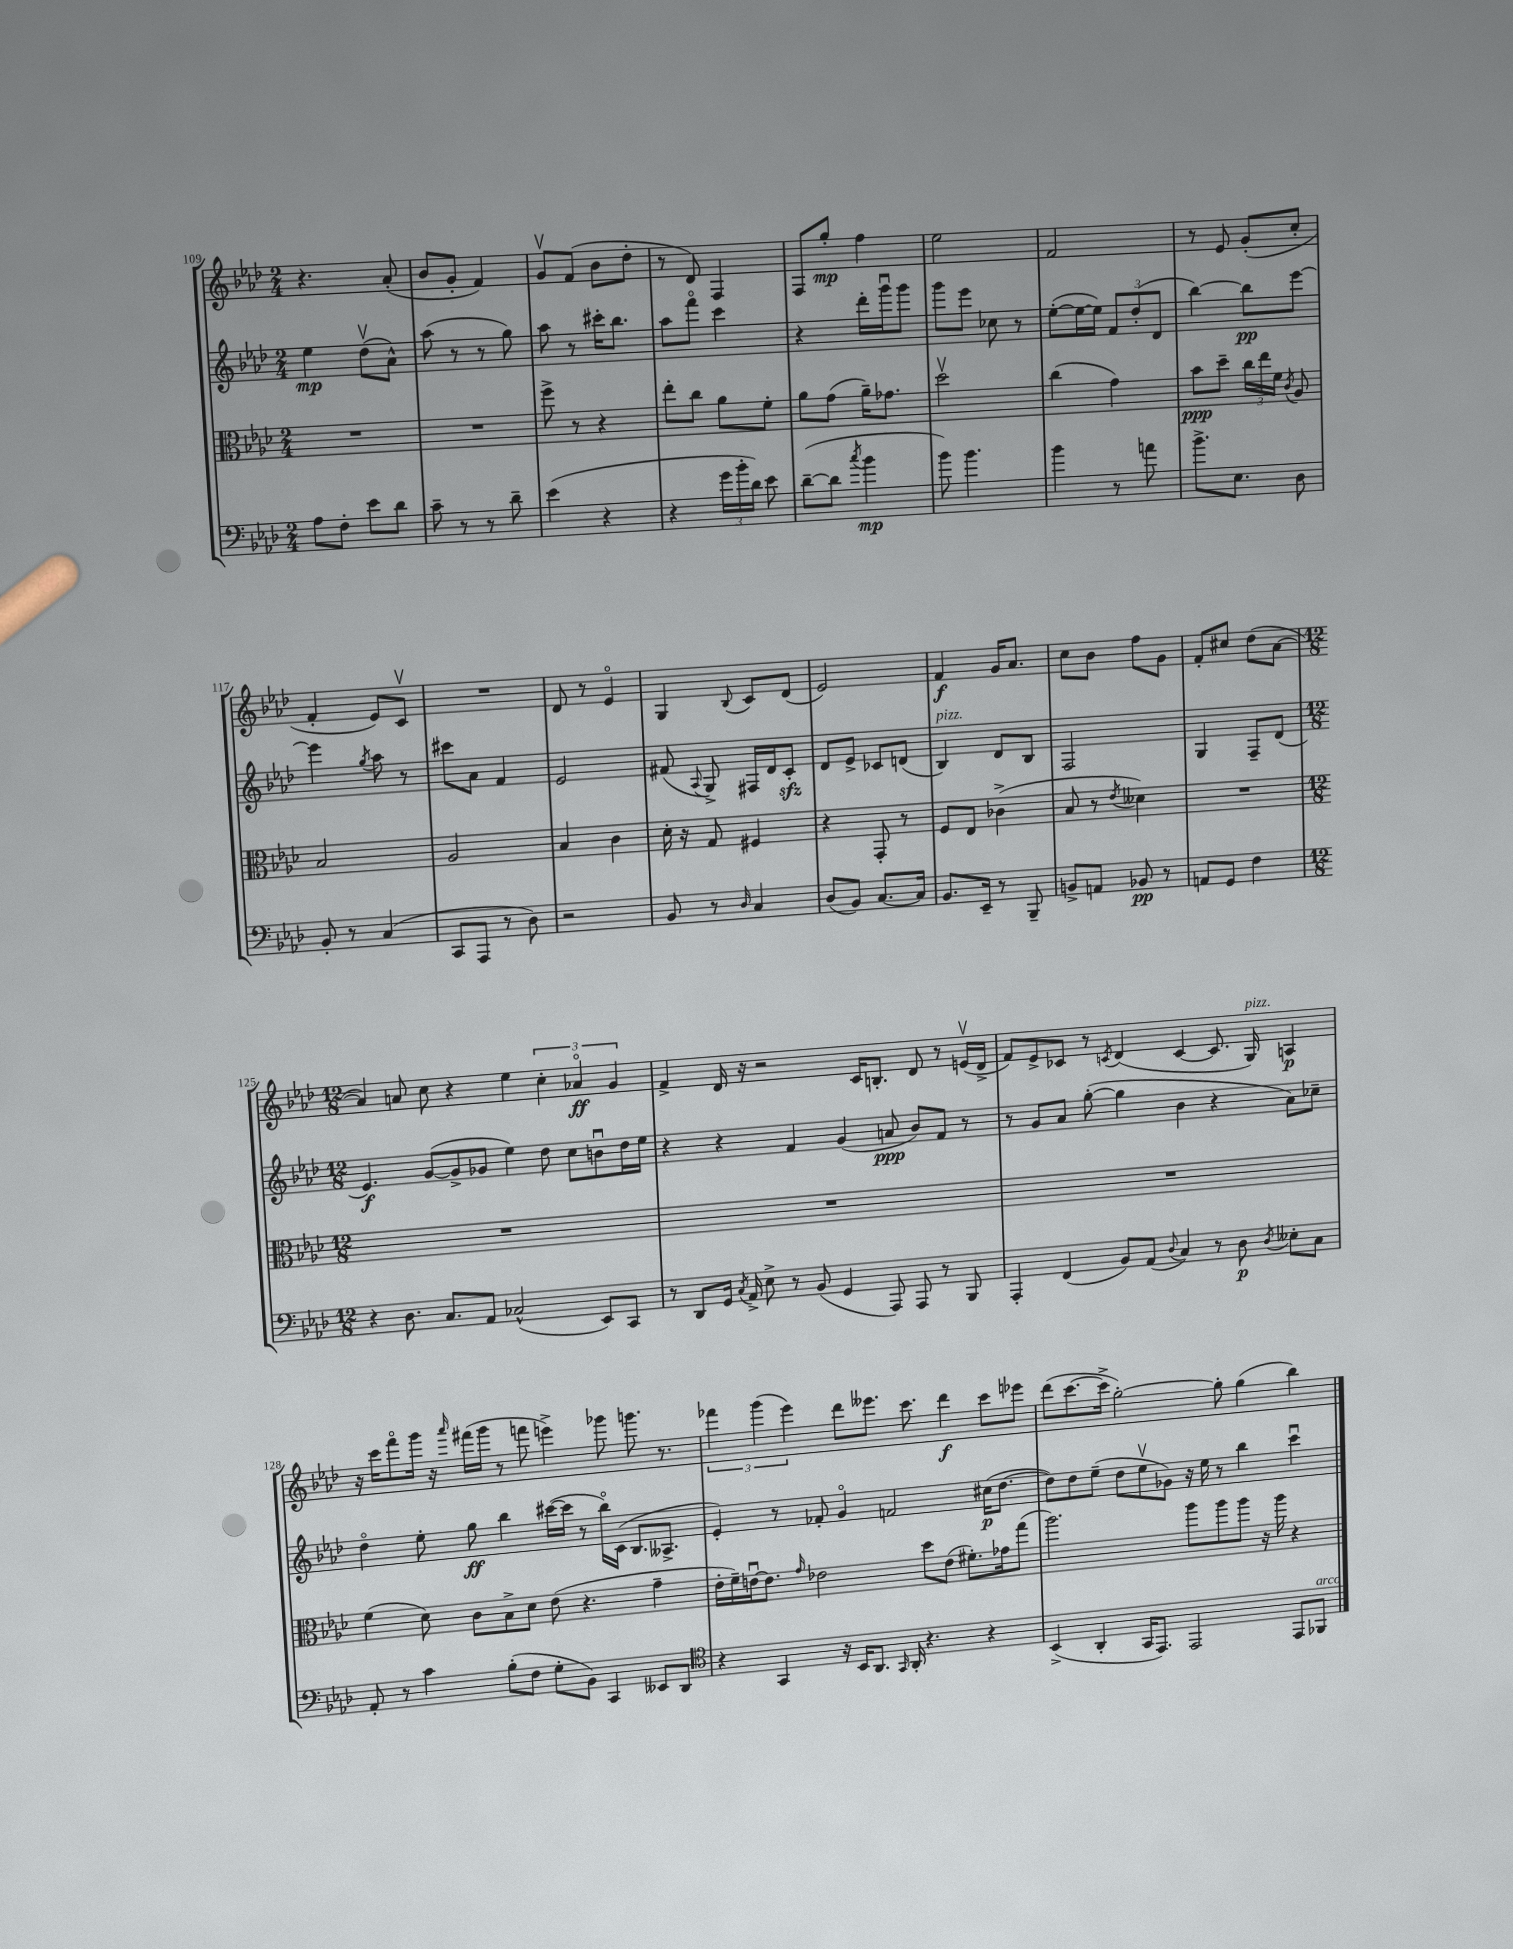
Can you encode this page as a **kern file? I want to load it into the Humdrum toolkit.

**kern	**kern	**kern	**kern
*staff4	*staff3	*staff2	*staff1
*clefF4	*clefC3	*clefG2	*clefG2
*k[b-e-a-d-]	*k[b-e-a-d-]	*k[b-e-a-d-]	*k[b-e-a-d-]
*M2/4	*M2/4	*M2/4	*M2/4
8A-	2r	4ee-	4.r
8F'	.	.	.
8e-	.	(8dd-v	.
8d-	.	8a-^^)	(8a-'
=	=	=	=
8c~	2r	(8aa-	8b-
8r	.	8r	8g'
8r	.	8r	4f)
8d-~	.	8gg)	.
=	=	=	=
(4e-	8ff^	8aa-	8gv
.	8r	8r	(8f
4r	4r	16ccc#'	8b-
.	.	8.bb-	.
.	.	.	8dd-'
=	=	=	=
4r	8ee-'	8aa-	8r
.	8cc	8fffo	8d-)
24g	8a-	4ccc	4F
24b-'	.	.	.
24d-)	.	.	.
8e-	8f'	.	.
=	=	=	=
([8d-~	8a-	4r	8F
8d-]	(8g	.	8gg'
8qcc	.	.	.
4b-	16a-~)	16ddd-'	4ff
.	8.g-	16gggu	.
.	.	8ggg	.
=	=	=	=
8b-)	2dd-v	8ggg	2ee-
4.b-	.	8eee-	.
.	.	8cc-	.
.	.	8r	.
=	=	=	=
4b-	(4cc	([8ee-'	2f
.	.	16ee-_	.
.	.	16ee-])	.
8r	4g)	12f	.
.	.	(12dd-'	.
8a	.	.	.
.	.	12d-	.
=	=	=	=
8.b-^	8b-	[4bb-)	8r
.	8dd-~	.	8e-
8.E-	.	.	.
.	24cc	8bb-]	(8g'
.	24ee-	.	.
.	24f	.	.
.	8qc	.	.
8D-	8A-	[8eee-	8cc'
=	=	=	=
8BB-'	2B-	4eee-]	4f'
8r	.	.	.
.	.	8qgg	.
(4C	.	8aa-	8e-)
.	.	8r	8cv
=	=	=	=
8CC	2A-	8ccc#	2r
8AAA-	.	8a-	.
8r	.	4f	.
8D-)	.	.	.
=	=	=	=
2r	4B-	2e-	8d-
.	.	.	8r
.	4c	.	4e-o
=	=	=	=
8BB-	16d-'	(8f#	4G
.	16r	.	.
.	.	8qqA-	.
8r	8G	8G^)	.
16qqD-	.	.	8qqB-
4C	4F#	16F#	8c
.	.	16d-	.
.	.	8c'	(8d-
=	=	=	=
(8D-	4r	8d-	2e-)
8BB-)	.	8e-^	.
[8.C	8GG'	8c-	.
.	8r	(8d	.
16C]	.	.	.
=	=	=	=
8.BB-	8F	4B-)	4f
.	8E-	.	.
16EE-~	.	.	.
8r	(4c-^	8d-	16g
.	.	.	8.a-
8BBB-~	.	8B-	.
=	=	=	=
8BB^	8B-	2F	8cc
8AA	8r	.	8b-
.	8qe-	.	.
8BB-	4d--)	.	8ff
8r	.	.	8g
=	=	=	=
8AA	2r	4G	8f'
8GG	.	.	8cc#
4F	.	8F~	(8dd-
.	.	(8d-	[8a-
=	=	=	=
*M12/8	*M12/8	*M12/8	*M12/8
4r	1.r	4.e-)	4a-])
8.D-	.	.	8a
.	.	([8g	8cc
8.C	.	.	.
.	.	8g^]	4r
8AA-	.	8g-	.
(2C-^^	.	4ee-)	4ee-
.	.	8dd-	6cc'
.	.	8cc	.
.	.	.	6a-o
8EE-)	.	8bu	.
.	.	.	6g
8CC	.	16dd-	.
.	.	16ee-	.
=	=	=	=
8r	1.r	4r	4f^
8DD-	.	.	.
16GG	.	4r	16d-
8qC	.	.	.
16AA-^	.	.	16r
8E-^	.	.	2r
8r	.	4f	.
(8BB-	.	.	.
4GG	.	(4g	.
.	.	.	16c
.	.	.	8.B'
8AAA-)	.	8a	.
8AAA-	.	8b-)	8d-
8r	.	8f	8r
8BBB-	.	8r	(16ev
.	.	.	16d-^
=	=	=	=
4AAA-'	1.r	8r	8f)
.	.	8g	8e-^
(4FF	.	8a-	8c-
.	.	([8gg'	8r
.	.	.	8qc
8BB-)	.	4gg]	(4d-
(8AA-	.	.	.
8qqD-	.	.	.
4C)	.	4b-	[4c
8r	.	4r	8.c]
8D-	.	.	.
.	.	.	16G)
8qD-	.	.	.
8E--'	.	8a-)	4A
8C	.	8cc-~	.
=	=	=	=
8AA-'	(4f	4dd-o	16r
.	.	.	16ccc
8r	.	.	8fffo
4c	8d-)	8ee-'	16ggg
.	.	.	16r
.	.	.	16qqaaa-
.	8c	8gg	(16fff#
.	.	.	16ggg
(8B-'	8B-^	4bb-	8r
8F	8d-	.	8fff
8G'	(8e-	([16ccc#	4eee^)
.	.	16ccc#]	.
8BB-)	4.r	8r	.
4CC	.	16bb-o)	8ggg-
.	.	(16c	.
.	.	8.B-	8.ggg
8EE--	4g~	.	.
.	.	8.A--^	8.r
8DD-	.	.	.
=	=	=	=
*clefC4	*	*	*
4r	16e-'	4e-')	6fff-
.	16f~)	.	.
.	[16eu	.	.
.	.	.	(6ggg
.	8.e]	.	.
4GG	.	8r	.
.	.	.	6eee-)
.	16qqg	.	.
.	2e-	8f-'	.
16r	.	4go	8ddd-
16BB-	.	.	.
8.AA-	.	.	8.eee--
.	.	2f	.
16qqGG	.	.	.
16AA-'	.	.	8.ccc
4.r	8dd-	.	.
.	(8e-	.	4ddd-
.	8.f#')	.	.
4r	.	(16cc#	8ccc
.	16g-	[8.dd-	.
.	(8gg	.	8eee-
=	=	=	=
(4BB-^	2.aa-)	8dd-])	(8ddd-
.	.	8dd-	[8.ccc
4AA-'	.	(8ee-~	.
.	.	.	16ccc^]
.	.	8dd-	[2gg')
16GG	.	8ee-v	.
8.EE-)	.	.	.
.	.	8g-)	.
2EE-	8aa-	16r	.
.	.	16ee-	.
.	8aa-	8r	8gg']
.	8aa-	4bb-	(4gg
.	16r	.	.
.	16aa-	.	.
8EE-	4r	4cccu	4bb-)
8FF-	.	.	.
==	==	==	==
*-	*-	*-	*-
